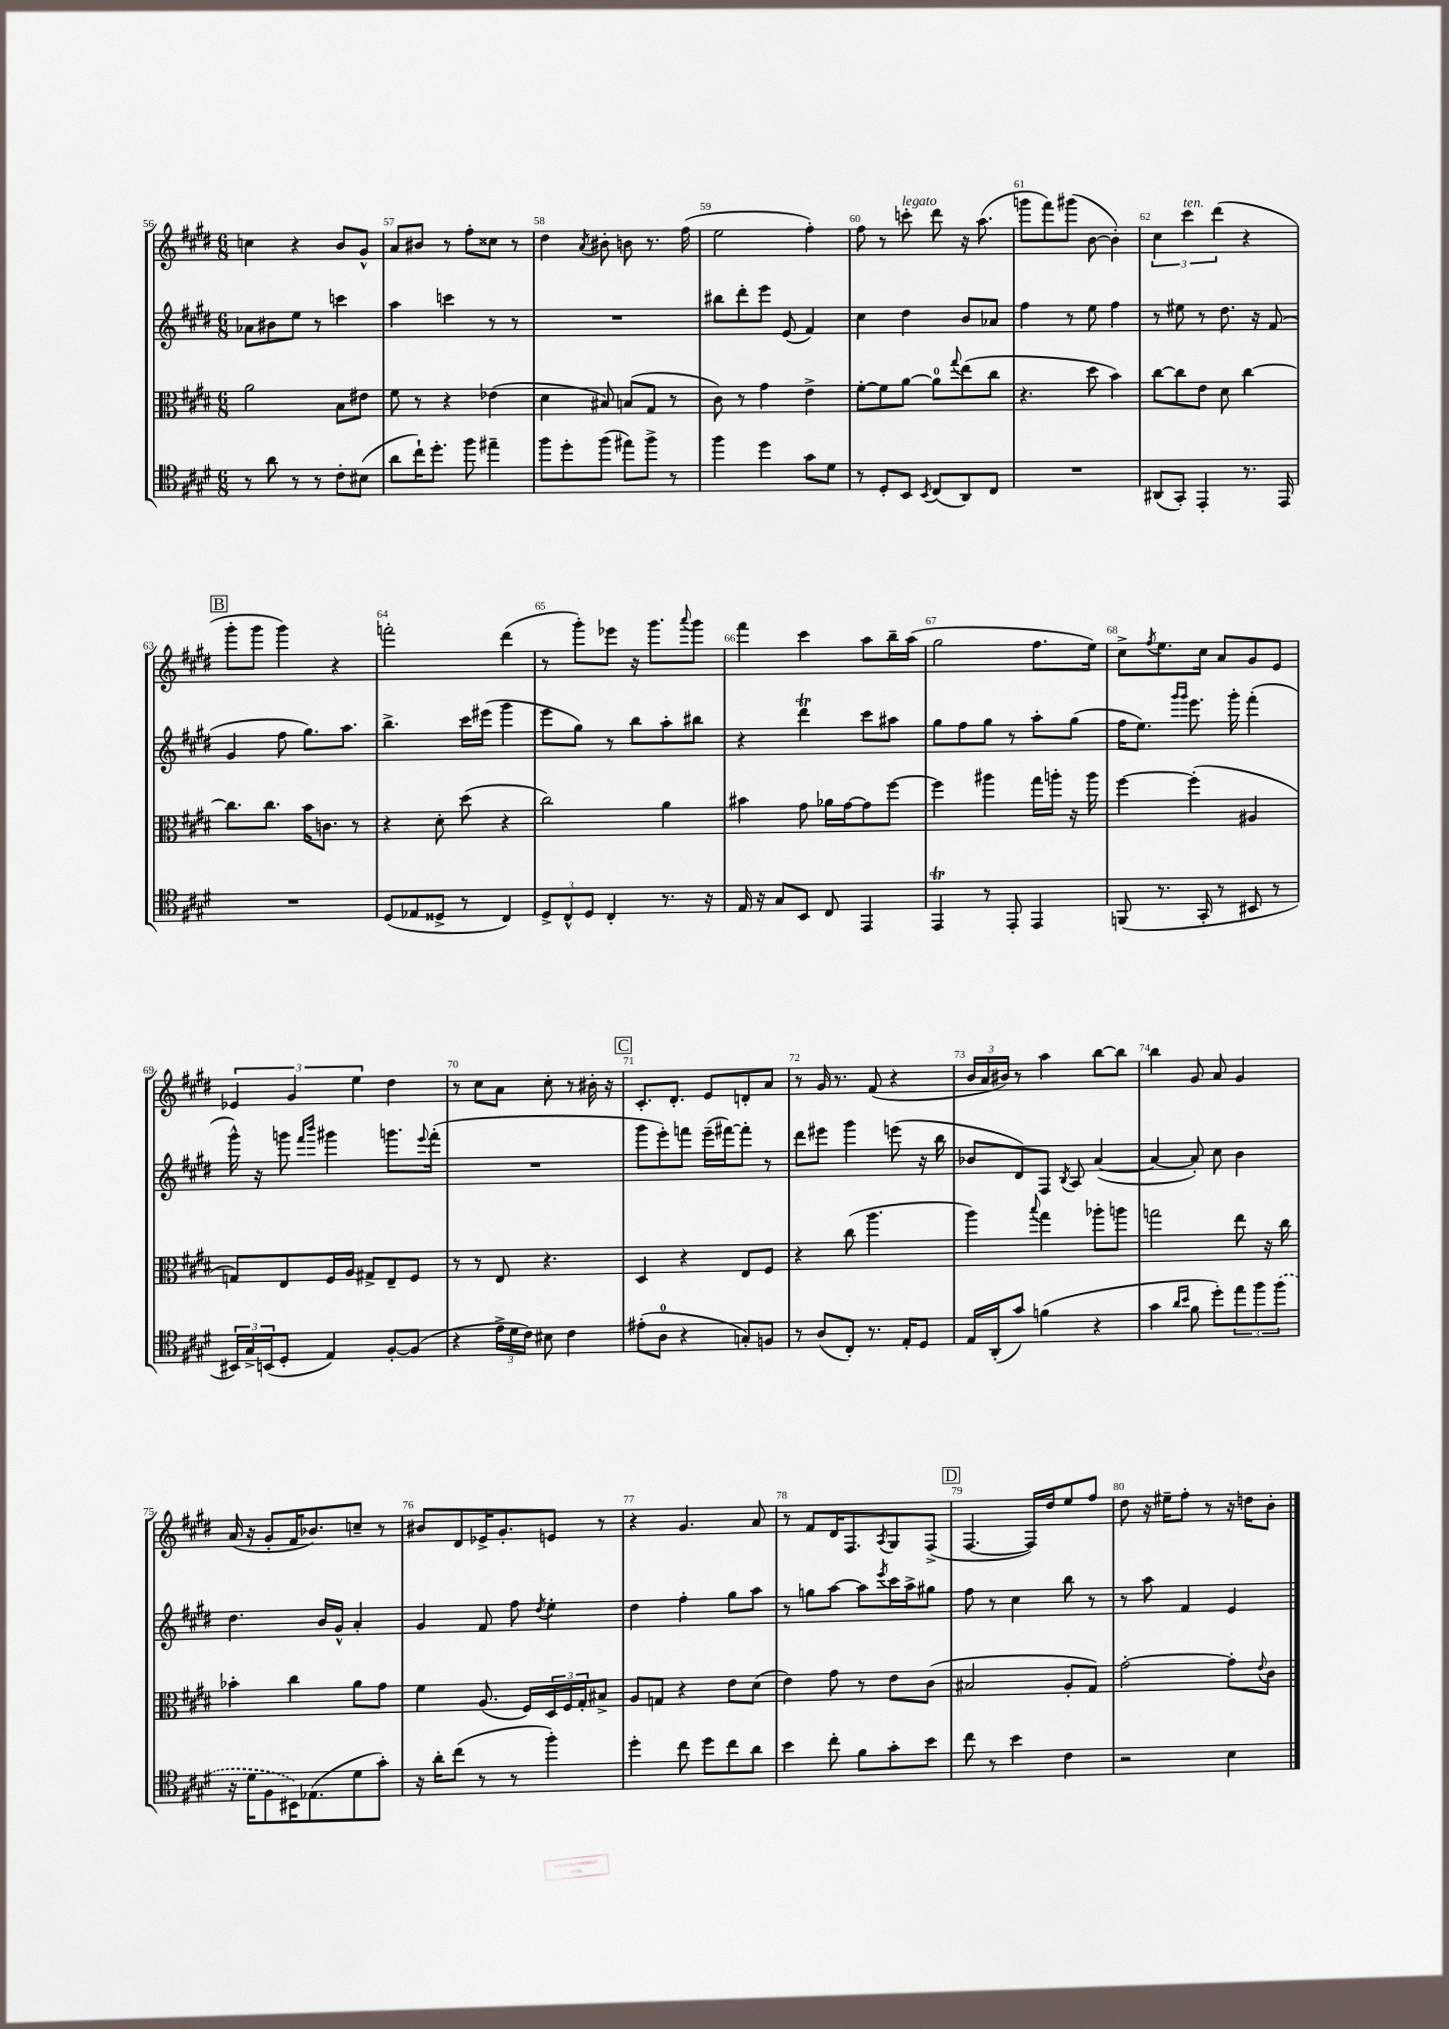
<<
\new StaffGroup <<
\new Staff = "s0" {
    \clef treble \key e \major \numericTimeSignature \time 6/8
    c''4 r4 b'8 gis'8-^ |
    a'8 bis'8 r8 fis''8-. cisis''8 r8 |
    dis''4 \acciaccatura { a'8 } bis'8-. b'8 r8. fis''16( |
    e''2 fis''4-.) |
    fis''8 r8 c'''8-.^\markup { \italic "legato" } dis'''8 r16 a''8.( |
    g'''8 fis'''8) gis'''8( b'8~ b'4-.) |
    \tuplet 3/2 { cis''4 cis'''4^\markup { \italic "ten." } dis'''4( } r4 |
    \mark \markup { \box "B" } gis'''8-. gis'''8 gis'''4) r4 |
    f'''2-. dis'''4( |
    r8 gis'''8-.) ees'''8 r16 gis'''8. \appoggiatura { a'''8 } gis'''8 |
    fis'''4 cis'''4 a''8 b''16-- a''16( |
    gis''2 fis''8. e''16) |
    cis''8-> \acciaccatura { fis''8 } e''8. cis''16 a'8 gis'8 e'8 |
    \tuplet 3/2 { ees'4 gis'4 e''4 } dis''4 |
    r8 cis''8 a'8 cis''8-. r8 bis'16-. r16 |
    \mark \markup { \box "C" } cis'8.-. dis'8.-. e'8 d'8-. a'8 |
    r8 gis'16 r8. fis'8( r4 |
    \tuplet 3/2 { b'16 a'16 bis'16) } r8 a''4 b''8~ b''8 |
    b''4 gis'8 a'8 gis'4 |
    a'16( r16 gis'8-. fis'16 bes'8.) c''8-- r8 |
    bis'8 dis'8 ees'16-> gis'8.-. e'8 r8 |
    r4 gis'4. a'8 |
    r8 fis'8 dis'16 fis8. \acciaccatura { a8 } gis8 fis8->( |
    \mark \markup { \box "D" } fis4.~ fis16) dis''16 e''8 fis''8 |
    dis''8 r16 eis''16-- fis''8-. r8 r16 d''16 b'8-. \bar "|." |
}
\new Staff = "s1" {
    \clef treble \key e \major \numericTimeSignature \time 6/8
    aes'8 bis'8 e''8 r8 c'''4 |
    a''4 c'''4 r8 r8 |
    R2. |
    bis''8 dis'''8-. e'''8 e'8( fis'4) |
    cis''4 dis''4 b'8 aes'8 |
    fis''4 r8 e''8 fis''4 |
    r8 eis''8 r8 dis''8. r16 fis'8( |
    \mark \markup { \box "B" } gis'4 fis''8 gis''8.) a''8. |
    b''4.-> cis'''16 eis'''16( gis'''4 |
    e'''8 gis''8) r8 b''8 a''8-. bis''8 |
    r4 dis'''4\trill cis'''8 ais''8 |
    gis''8 fis''8 gis''8 r8 a''8-. gis''8( |
    fis''16 e''8.) \grace { gis'''16 gis'''16 } e'''8. gis'''16-. fis'''4-.( |
    gis'''16-^) r16 g'''8 \grace { fis'''16 b'''16 } gis'''4 g'''8. \appoggiatura { e'''8 } fis'''16-.( |
    R2. |
    \mark \markup { \box "C" } gis'''8 e'''8-.) f'''8 e'''16--( fis'''16~) fis'''8-. r8 |
    dis'''8 eis'''8 gis'''4 e'''8( r16 b''16 |
    bes'8 dis'8) fis8 \acciaccatura { b8 } a8 a'4~( |
    a'4~ a'8-.) cis''8 b'4 |
    dis''4. b'16 gis'16-^ a'4-. |
    gis'4 fis'8 fis''8 \acciaccatura { dis''8 } e''4-. |
    dis''4 fis''4-. gis''8 a''8 |
    r8 g''8 a''8~ a''8 \acciaccatura { e'''8 } cis'''16 a''16-> gis''8 |
    \mark \markup { \box "D" } fis''8 r8 cis''4 b''8 r8 |
    r8 a''8 fis'4 e'4 \bar "|." |
}
\new Staff = "s2" {
    \clef alto \key e \major \numericTimeSignature \time 6/8
    a'2 b8 eis'8 |
    fis'8 r8 r4 ees'4( |
    dis'4 bis8) b8( gis8 r8 |
    cis'8) r8 gis'4 e'4-> |
    fis'8~-. fis'8 a'8~ a'8-0 \appoggiatura { gis''8 } e''8( cis''8 |
    r4. dis''8 b'4) |
    cis''8~ cis''8 e'8 dis'8 cis''4~ |
    \mark \markup { \box "B" } cis''8. cis''8. b'16 c'8. r8 |
    r4 dis'8-. dis''8( r4 |
    cis''2) a'4 |
    bis'4 gis'8 aes'16 gis'16~ gis'8 fis''8~ |
    fis''4 ais''4 gis''16 a''16-. r16 a''16 |
    fis''4~ fis''4-.( ais4 |
    g8) e8 fis16 a16 gis8-> e8-- fis8 |
    r8 r8 e8 r4. |
    \mark \markup { \box "C" } dis4 r4 e8 fis8 |
    r4 cis''8( a''4. |
    a''4) \appoggiatura { b''8 } gis''4 aes''8-. a''8 |
    g''2 e''8 r16 cis''16 |
    bes'4-. cis''4 a'8 gis'8 |
    fis'4 a8.( fis16) \tuplet 3/2 { dis16 fis16 gis16-. } bis8-> |
    a8 g8 r4 e'8 dis'8( |
    e'4) gis'8 r8 e'8 cis'8( |
    \mark \markup { \box "D" } bis2 a8-. gis8) |
    gis'2~-. gis'8-. \appoggiatura { e'8 } cis'8 \bar "|." |
}
\new Staff = "s3" {
    \clef tenor \key e \major \numericTimeSignature \time 6/8
    r8 a'8 r8 r8 cis'8-. bis8( |
    a'8 cis''16-!) dis''8.-. fis''8 eis''4-- |
    fis''8 dis''8-. fis''8( eis''8) fis''8-> r8 |
    fis''4 dis''4 gis'8 dis'8 |
    r8 dis8-. b,8 \acciaccatura { b,8 } cis8( a,8) cis8 |
    R2. |
    ais,8( gis,8-.) e,4-. r8. e,16 |
    \mark \markup { \box "B" } R2. |
    dis8( ees8 disis8-> r8 cis4) |
    \tuplet 3/2 { dis8-> cis8-^ dis8 } cis4-. r8. r16 |
    e16 r16 gis8 b,8 cis8 e,4 |
    e,4\trill r8 e,8-. e,4 |
    f,8( r8. gis,16-. r8 bis,8 r8 |
    \tuplet 3/2 { bis,16) gis16-> b,16( } dis8-. e4) fis8~-. fis8( |
    r4 \tuplet 3/2 { e'16-> dis'16 cis'16) } bis8 cis'4 |
    \mark \markup { \box "C" } eis'8-.( a8-0 r4 g8-.) f8 |
    r8 a8( cis8-.) r8. e16-. dis8 |
    e16 a,16-.( gis'8) f'4( r4 |
    gis'4 \grace { a'16 b'16 } fis'8 dis''8-.) \tuplet 3/2 { e''8 fis''8 \once \slurDashed fis''8( } |
    r16 dis'16 fis8 bis,16) ees8.( dis'8 gis'8-.) |
    r16 a'16-. cis''8( r8 r8 fis''4-.) |
    dis''4-. cis''8 dis''8 cis''8 a'8 |
    b'4 cis''8-. fis'8 gis'8-. b'8 |
    \mark \markup { \box "D" } cis''8 r8 b'4 cis'4 |
    r2 b4 \bar "|." |
}
>>
>>
\layout { \context { \Score currentBarNumber = #56 \override BarNumber.break-visibility = ##(#f #t #t) barNumberVisibility = #all-bar-numbers-visible } }
